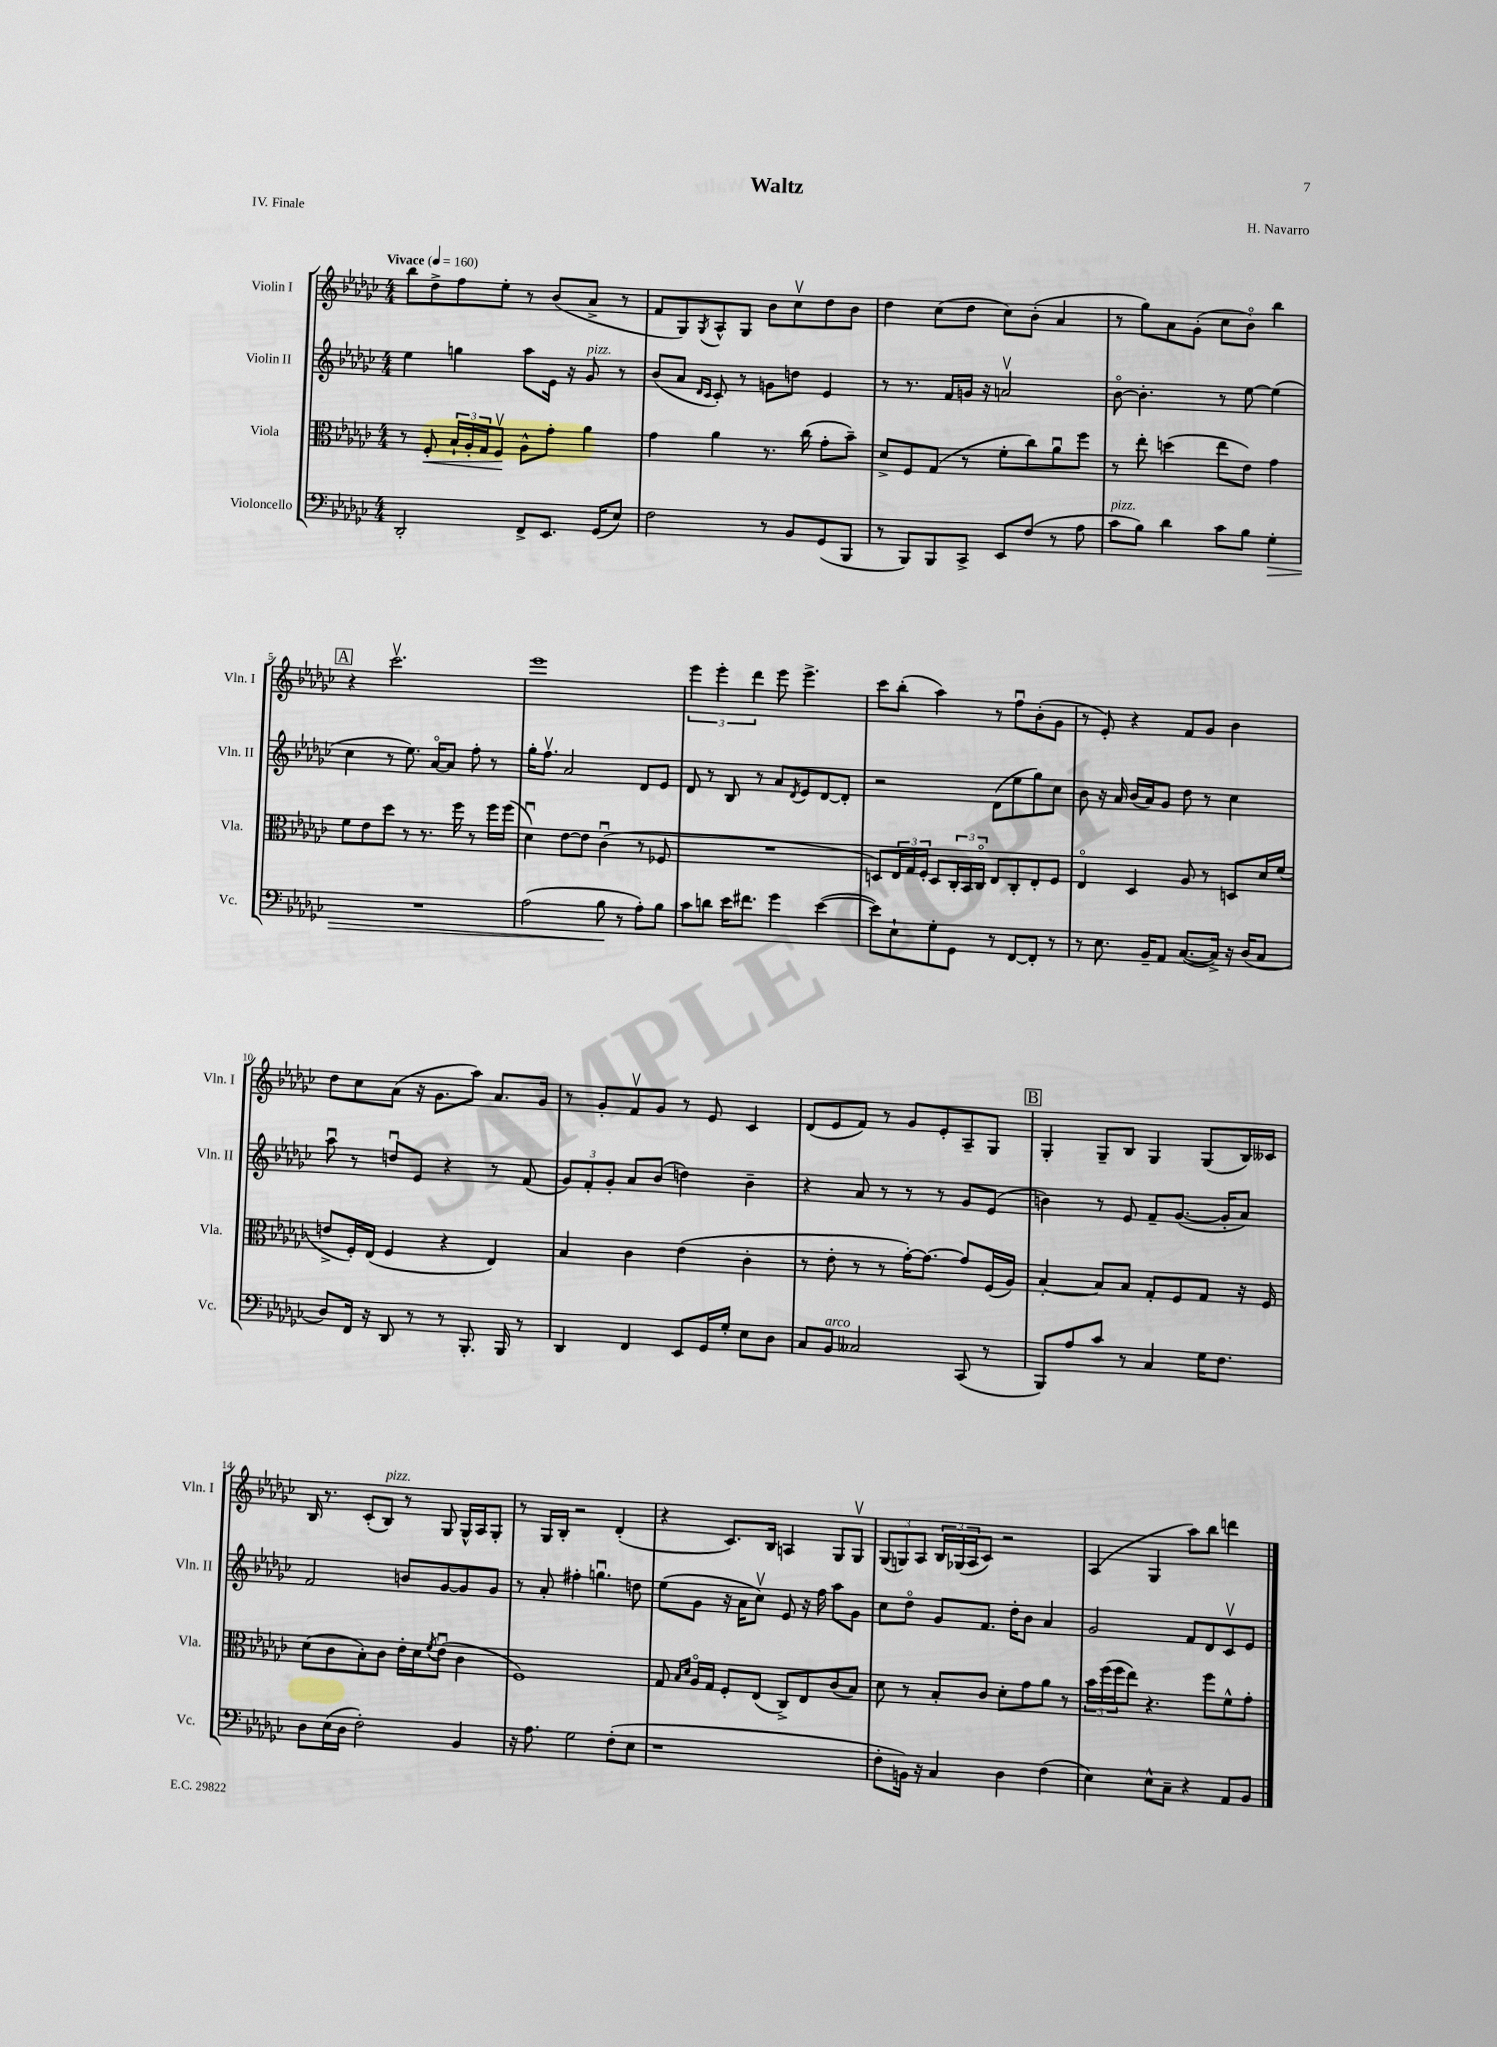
\header { title = "Waltz" composer = "H. Navarro" piece = "IV. Finale" }
<<
\new StaffGroup <<
\new Staff = "s0" \with { instrumentName = "Violin I" shortInstrumentName = "Vln. I" } {
    \clef treble \key ges \major \numericTimeSignature \time 4/4 \tempo "Vivace" 4 = 160
    bes''8 des''8-> f''8 ees''8-. r8 bes'8( aes'8-> r8 |
    f'8 ges8) \acciaccatura { ges8 } aes8-^ ges8 bes'8 ces''8\upbow des''8 bes'8 |
    des''4 ces''8( des''8 ces''8) bes'8-.( aes'4 |
    r8 ges''8) aes'8 ges'8-.( ces''8 bes'8\flageolet) bes''4 |
    \mark \markup { \box "A" } r4 ces'''2.\upbow |
    ees'''1 |
    \tuplet 3/2 { ees'''4 ees'''4-. des'''4 } ees'''8 ees'''4.-> |
    ces'''8 bes''8-.( aes''4) r8 f''8\downbow bes'8-.( ges'8 |
    r8 ees'8-.) r4 f'8 ges'8 bes'4 |
    des''8 ces''8 aes'8( r16 ges'8. aes''8) aes'8. ges'16 |
    r8 ges'8-. f'8\upbow ges'8 r8 ees'8 ces'4 |
    des'8( ees'8 f'8) r8 ges'8 ees'8-. aes8-- ges8 |
    \mark \markup { \box "B" } ges4-. ges8-- bes8 ges4 ges8( bes16) ceses'16 |
    bes16 r8. ces'8-.( bes8^\markup { \italic "pizz." }) r8 ges8 ges16-^ aes16 ges8-. |
    r8 ges16 bes16-. r2 des'4-.( |
    r4 ces'8.) bes16 a4 ges8 ges8\upbow |
    \tuplet 3/2 { ges8( g8) aes8 } \tuplet 3/2 { bes16 ges16( aes16 } ces'8) r2 |
    aes4( ges4 aes''8) bes''8 d'''4 \bar "|." |
}
\new Staff = "s1" \with { instrumentName = "Violin II" shortInstrumentName = "Vln. II" } {
    \clef treble \key ges \major \numericTimeSignature \time 4/4
    ees''4 g''4 aes''8 ees'16 r16 ges'8^\markup { \italic "pizz." } r8 |
    bes'8( aes'8 \grace { des'16 ces'16 } ces'8-.) r8 g'8 d''8 ees'4 |
    r8 r8. f'16 g'16 r16 a'2\upbow |
    bes'8~\flageolet bes'4.-. r8 ees''8~ ees''4( |
    \mark \markup { \box "A" } ces''4 r8 ees''8.) aes'16~\flageolet aes'8 f''8-. r8 |
    ges''16-. f''8.\upbow aes'2 des'8 ees'8 |
    des'8 r8 bes8 r8 aes'8 \acciaccatura { des'8 } ees'8 des'8~ des'8-. |
    r2 des'8( ees''8 ges''8) ces''8 |
    bes'8 r16 aes'16 bes'16( aes'16) ges'8 des''8 r8 ces''4 |
    aes''8\downbow r8 d''8\downbow ees'8 r4 r8 f'8( |
    \tuplet 3/2 { ges'8) f'8-. ges'8-. } aes'8 bes'8( d''4) bes'4-- |
    r4 aes'8 r8 r8 r8 ges'8 ees'8( |
    \mark \markup { \box "B" } b'4) r8 ees'8 f'8-- ges'8.~( ges'16-. aes'8) |
    f'2 b'8 ges'8~ ges'8 ges'8 |
    r8 aes'8-. fis''4-. g''4.\downbow d''8 |
    ees''8( ges'8 r16 aes'16 ces''8\upbow) ees'8 r16 f''16 aes''8 ges'8 |
    ces''8 des''8\flageolet ges'8 f'8. des''16-. bes'8 aes'4 |
    ges'2 f'8 des'8 ces'8\upbow ees'8 \bar "|." |
}
\new Staff = "s2" \with { instrumentName = "Viola" shortInstrumentName = "Vla." } {
    \clef alto \key ges \major \numericTimeSignature \time 4/4
    r8 f8-.\< \tuplet 3/2 { bes16-! aes16-. ges16 } f8\upbow\! aes8-^ ges'8-. aes'4 |
    ges'4 aes'4 r8. ces''16( ges'8-. bes'8--) |
    des'8-> f8 ges8( r8 f'8-. ces''8) aes'8\downbow f''8 |
    r8 ees''8-. d''4( ees''8 ees'8) ges'4 |
    \mark \markup { \box "A" } f'8 ees'8 des''8 r8 r8. f''16 r8 f''16 f''16( |
    des'4\downbow) ees'8~ ees'8 ces'4\downbow( r8 fes8 |
    R1 |
    d8) \tuplet 3/2 { ees16 ges16 f16-. } d8 \tuplet 3/2 { ces16-. bes,16 ces16\flageolet } ees8 ces8-. ees8-. f8 |
    ees4\flageolet des4 aes8 r8 d8 des'16 f'16( |
    e'8-> f16-.) ees16( f4 r4 ees4) |
    bes4 ces'4 ees'4( ces'4-. |
    r8 ees'8-. r8 r8 ges'16~-.) ges'8.~ ges'8 f16( aes16) |
    \mark \markup { \box "B" } bes4~-. bes8 bes8 ges8-. f8 ges8 r16 f16 |
    des'8( ces'8 bes8-.) ces'8 ees'16-. des'16 \acciaccatura { f'8 } ees'8\downbow( ces'4 |
    f1) |
    ges8 \grace { bes16 des'16 } aes16\flageolet ges16 f8-. ees8( ces8->) ees8 ces'8( bes8) |
    des'8 r8 bes8-. ces'8 des'8-. ges'8 aes'8 r8 |
    \tuplet 3/2 { bes'16 f''16( f''16 } ees''8) r4. f''8 f'8-^ ges'8-. \bar "|." |
}
\new Staff = "s3" \with { instrumentName = "Violoncello" shortInstrumentName = "Vc." } {
    \clef bass \key ges \major \numericTimeSignature \time 4/4
    des,2-. f,8-> ees,8. ges,16( ees8) |
    f2 r8 bes,8 ges,8( bes,,8 |
    r8 bes,,8) bes,,8 ces,8-> ees,8 f8( r8 aes8 |
    ces'8^\markup { \italic "pizz." } bes8) des'4 ces'8 bes8 ges4-.\> |
    \mark \markup { \box "A" } R1 |
    aes2( bes8\! r8 aes8-.) bes8 |
    ces'8 d'8 ees'16 fis'8. ges'4 ees'4~( |
    ees'8) ees8-! ges8-. ges,8 r8 f,8~ f,8-. r8 |
    r8 ees8. bes,16-- aes,8 ces8.~( ces16->) r16 des16( ces8 |
    des8) f,16 r16 des,8 r8 r8 bes,,8.-. bes,,16 r8 |
    des,4 f,4 ees,8 ges,16 ges16-. ees8 des8 |
    ces8 bes,8^\markup { \italic "arco" } ceses2 ces,8( r8 |
    \mark \markup { \box "B" } bes,,8) aes8 ces'8 r8 ces4 ges16 f8. |
    des8 ees16( des16 f2-.) bes,4 |
    r16 aes8. ges2 f8-.( ees8 |
    r1 |
    f8-. b,16) r16 ces4 des4 f4( |
    ees4) ees8-^ ces8-- r4 aes,8 bes,8 \bar "|." |
}
>>
>>
